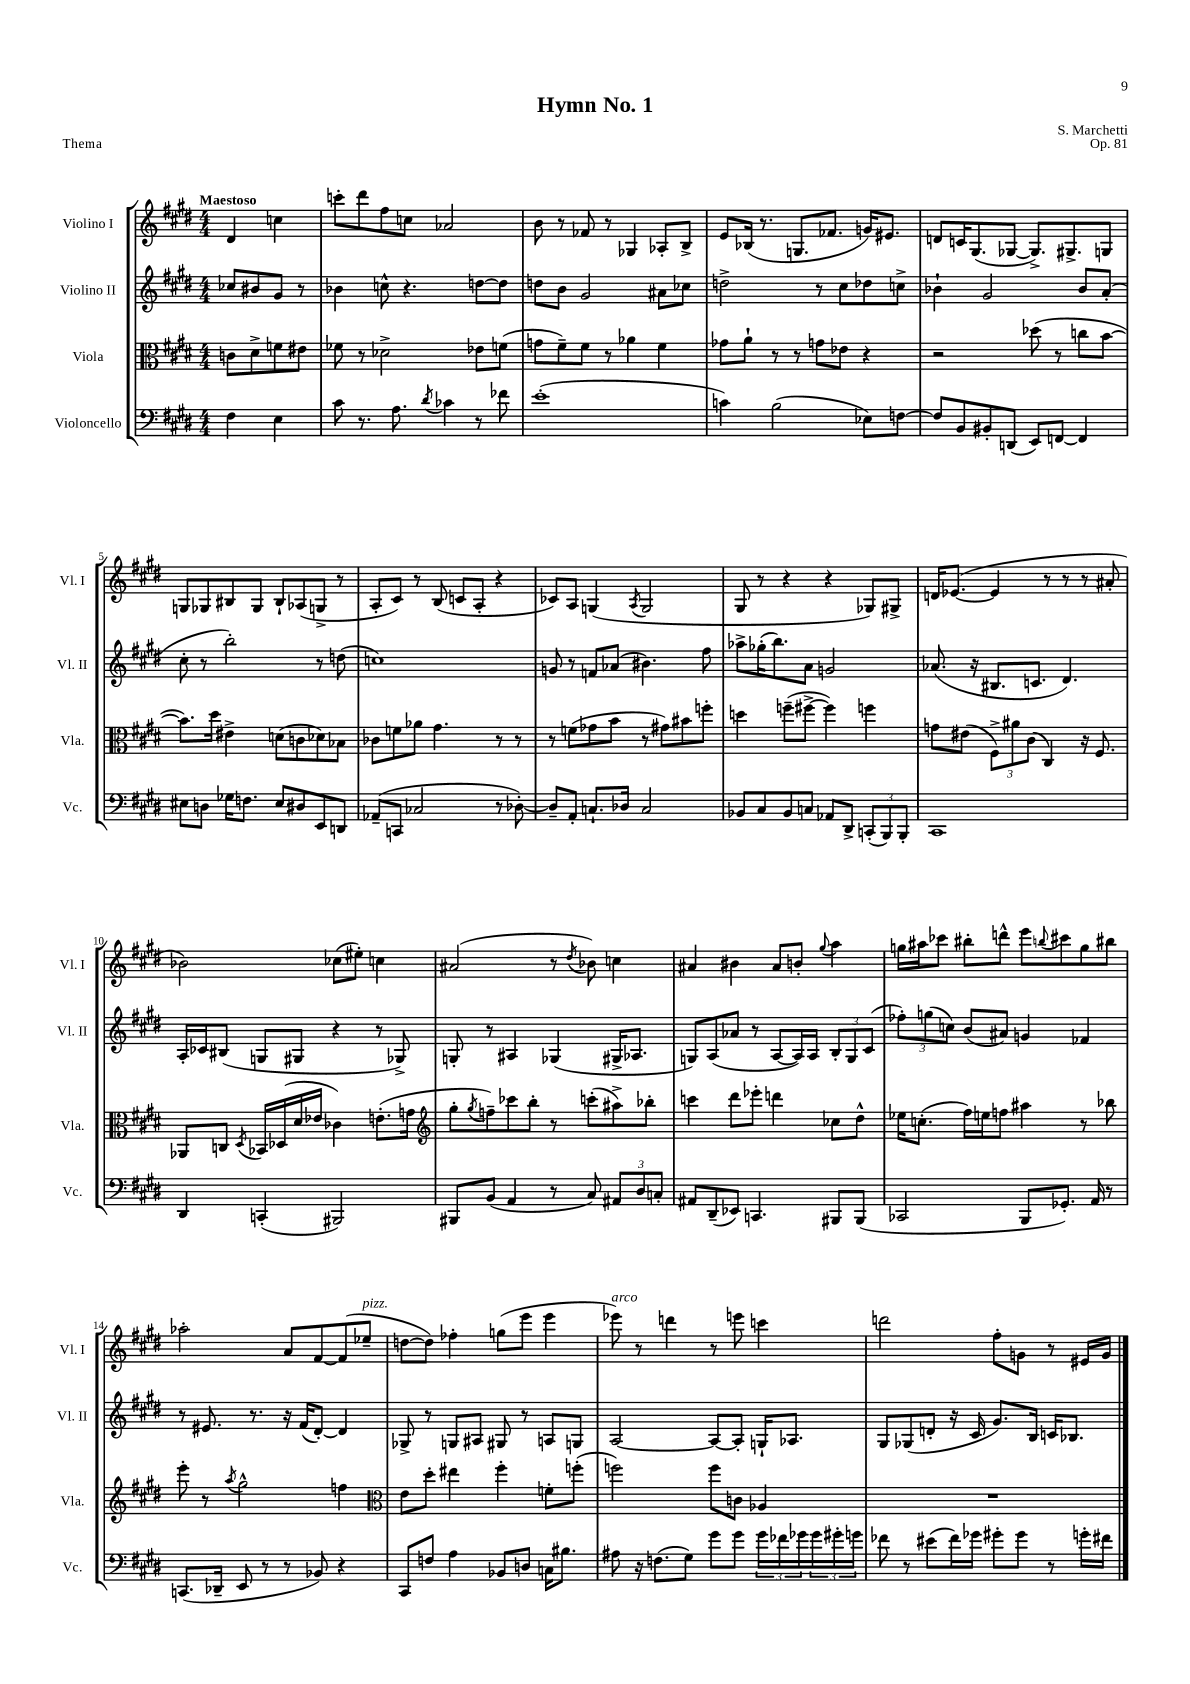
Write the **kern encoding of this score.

**kern	**kern	**kern	**kern
*part4	*part3	*part2	*part1
*staff4	*staff3	*staff2	*staff1
*I"Violoncello	*I"Viola	*I"Violino II	*I"Violino I
*I'Vc.	*I'Vla.	*I'Vl. II	*I'Vl. I
*clefF4	*clefC3	*clefG2	*clefG2
*k[f#c#g#d#]	*k[f#c#g#d#]	*k[f#c#g#d#]	*k[f#c#g#d#]
*M4/4	*M4/4	*M4/4	*M4/4
=	=	=	=
!	!	!	!LO:TX:a:B:t=Maestoso
4F#\	8cn\L	8cc-X/L	4d#/
.	8d#^\	8b#X/	.
4E\	8fn\	8g#/J	4ccn\
.	8e#X\J	8r	.
=1	=1	=1	=1
8c#\	8f-X\	4b-X\	8cccn'\L
8.r	8r	.	8ddd#\
.	2d-X^\	8ccn^^\	8ff#\
8.A\	.	.	.
.	.	4.r	8ccn\J
8qd#/	.	.	.
4c-X\	.	.	2a-X/
8r	8e-X\L	[8ddn\L	.
8f-X\	(8fn\J	8dd\J]	.
=2	=2	=2	=2
(1e'	8gn\L	8ddn\L	8b\
.	8f#~\)	8b\J	8r
.	8f#\J	2g#/	8f-X/
.	8r	.	8r
.	4a-X\	.	4G-X/
.	4f#\	8a#X\L	8A-X'/L
.	.	8cc-X\J	8B^/J
=3	=3	=3	=3
4cn\)	8g-X\L	2ddn^\	8e/L
.	8a`\J	.	(16B-X/Jk
.	.	.	8.r
(2B\	8r	.	.
.	8r	.	8.Gn/L
.	8gn\L	8r	.
.	.	.	8.f-X/J
.	8e-X\J	8cc#\L	.
8E-X\L)	4r	8dd-X\	16gn/KL)
.	.	.	8.e#X/J
[8Fn\J	.	8ccn^\J	.
=4	=4	=4	=4
8F/L]	2r	4b-X`\	8dn/L
8BB/	.	.	16cn/K
.	.	.	(8.G#/
8BB#X'/	.	2g#/	.
(8DDn/J	.	.	[8G-X/J
8EE/L)	(8dd-X\	.	8.G-^/L])
[8FFn/J	8r	.	.
.	.	.	8.G#X^/
4FF/]	8ccn\L	8b-/L	.
.	[8b\J	(8a'/J	8Gn/J
!!LO:LB:g=z
=5	=5	=5	=5
8E#X\L	8.b\L])	8cc#'\	8Gn/L
8Dn\J	.	8r	8G-X/
.	16dd#\Jk	.	.
16G-X\KL	4e#X^\	2bb'\)	8B#X/
8.Fn\J	.	.	.
.	.	.	8G-/J
8E#/L	(8dn\L	.	8B#`/L
8D#X/	8cn\	.	(8A-X/
8EE/	8d-X\)	8r	8Gn^/J
8DDn/J	8B-X\J	(8ddn\	8r
=6	=6	=6	=6
(8AA-X~/L	8c-X\L	1ccn)	8A'/L
8CCn/J	8fn\	.	8c#/J)
2C-X/	8a-X\J	.	8r
.	4.g#\	.	(8B/
.	.	.	8cn/L
.	.	.	8A'/J
8r	8r	.	4r
[8D-X'\)	8r	.	.
=7	=7	=7	=7
8D-~/L]	8r	8gn/	8c-X/L)
8AA'/J	(8fn\L	8r	8A/J
8.Cn`/L	8g-X\	8fn/L	(4Gn/
.	8b\J	(8a-X/J	.
16D-X/Jk	.	.	.
.	.	.	8qA/
2C/	8r	4.b#X\)	2G/
.	8g#X\L)	.	.
.	8b#X\	.	.
.	8ffn'\J	8ff#\	.
=8	=8	=8	=8
8BB-X/L	4ddn\	8aa-X^\L	8G#/
8C#/	.	(16gg-X'\K	8r
.	.	8.bb\)	.
8BB-/	(8ffn~\L	.	4r
8Cn/J	[8ff#X^\J	8a\J	.
8AA-X/L	4ff#\])	2gn/	4r
8DD#^/J	.	.	.
(12CCn'/L	4ffn\	.	8G-X/L)
12BBB/)	.	.	.
.	.	.	8G#X^/J
12BBB'/J	.	.	.
=9	=9	=9	=9
1CC#	8gn\L	(8.a-X/	16dn/KL
.	.	.	([8.e-X/J
.	(8e#X\J	.	.
.	.	16r	.
.	12F#^\L)	8.B#X/L	4e-/]
.	12a#X\	.	.
.	(12c#\J	.	.
.	.	8.cn/J	.
.	4C#/)	.	8r
.	.	4.d#/)	8r
.	16r	.	8r
.	8.F#/	.	.
.	.	.	8a#X'/
!!LO:LB:g=z
=10	=10	=10	=10
4DD#/	8AA-X/L	16A'/LL	2b-X\)
.	.	16c-X/J	.
.	8Cn/J	(8B#X/J	.
.	8qD#/	.	.
(4CCn'/	16BB-X/LL	8Gn/L	.
.	(16D-X/	.	.
.	16d#/	8G#X/J	.
.	16e-X/JJ	.	.
2BBB#X/)	4c-X\)	4r	(8cc-X\L
.	.	.	8ee#X'\J)
.	(8.en'\L	8r	4ccn\
.	.	8G-X^/)	.
.	16gn\Jk	.	.
=11	=11	=11	=11
*	*clefG2	*	*
8BBB#X/L	8gg#'\L	8Gn'/	(2a#X/
.	8qgg#/	.	.
(8BB/J	8ffn~\)	8r	.
4AA/	8ccc-X\	4A#X/	.
.	8bb'\J	.	.
8r	8r	(4G-X/	8r
.	.	.	8qdd#/
8C#/)	(8cccn'\L	.	8b-X\)
12AA#X/L	8aa#X^\)	16G#X^/KL	4ccn\
.	.	8.A-X/J	.
12D#/	.	.	.
.	8bb-X'\J	.	.
12Cn'/J	.	.	.
=12	=12	=12	=12
8AA#X/L	4cccn\	8Gn/L)	4a#X/
(8DD#~/	.	(8A/	.
8EE-X/J)	8ddd#\L	8a-X/J	4b#X\
4.CCn/	8eee-X'\J	8r	.
.	4dddn\	[8A/L	8a#/L
.	.	16A/L])	8bn'/J
.	.	16A/JJ	.
.	.	.	8qqgg#/
8BBB#X/L	8cc-X\L	12B'/L	4aa\
.	.	12G/	.
(8BBB#/J	8dd#^^\J	.	.
.	.	(12c#/J	.
=13	=13	=13	=13
2CC-X/	16ee-X\KL	12ff-X'\L)	16ggn\LL
.	(8.ccn'\J	.	16aa#X\J
.	.	(12ggn\	.
.	.	.	8ccc-X\J
.	.	12ccn\J)	.
.	16ff#\LL)	(8b/L	8bb#X'\L
.	16een\J	.	.
.	8ffn\J	8a#X/J)	8dddn^^\J
8BBB/L	4aa#X\	4gn/	8eee\L
.	.	.	8qqbbn/
8.GG-X'/J)	.	.	8ccc#X\
.	8r	4f-X/	8gg\
16AA/	.	.	.
8r	8bb-X\	.	8bb#X\J
!!LO:LB:g=z
=14	=14	=14	=14
(8.CCn/L	8eee'\	8r	2aa-X'\
.	8r	8.e#X/	.
16DD-X~/Jk	.	.	.
.	8qaa/	.	.
8EE/	2gg#^^\	.	.
.	.	8.r	.
8r	.	.	.
8r	.	16r	8a/L
.	.	(16f#/KL	.
8BB-X/)	.	[8d#'/J)	[8f#/
4r	4ffn\	4d#/]	(8f#/]
!	!	!	!LO:TX:a:i:t=pizz.
.	.	.	8ee-X~/J
=15	=15	=15	=15
*	*clefC3	*	*
8CC#/L	8e\L	8G-X^/	[8ddn\L
8Fn/J	8dd#'\J	8r	8dd\J])
4A\	4ee#X\	8Gn/L	4ff-X'\
.	.	8A#X/J	.
8BB-X/L	4ff#'\	8G#X/	(8ggn\L
8Dn/J	.	8r	8eee\J
16Cn\KL	8fn'\L	8An/L	4eee\
8.B#X\J	.	.	.
.	(8ffn'\J	8Gn/J	.
=16	=16	=16	=16
!	!	!	!LO:TX:a:i:t=arco
8A#X\	2ffn\)	[2A/	8eee-X\)
16r	.	.	8r
(8.Fn\L	.	.	.
.	.	.	4dddn\
8G#\J)	.	.	.
8g#\L	8ff\L	8A/L_	8r
8g#\J	8cn\J	8A'/J]	8eeen\
24g#\LL	4A-X/	16Gn`/KL	4cccn\
24f-X\	.	.	.
.	.	8.A-X/J	.
24g-X\	.	.	.
24g-\	.	.	.
24g#X'\	.	.	.
24gn\JJ	.	.	.
=17	=17	=17	=17
8f-X\	1r	8G#/L	2dddn\
8r	.	(8G-X/	.
(8e#X\L	.	8dn'/J	.
16f-\L)	.	16r	.
16g-X\JJ	.	16c#/	.
8g#X'\L	.	8.g#/L)	8ff#'\L
8g#\J	.	.	8gn\J
.	.	16B/Jk	.
8r	.	16cn/KL	8r
.	.	8.B-X/J	.
16gn'\LL	.	.	16e#X/LL
16f#X\JJ	.	.	16g/JJ
==	==	==	==
*-	*-	*-	*-
